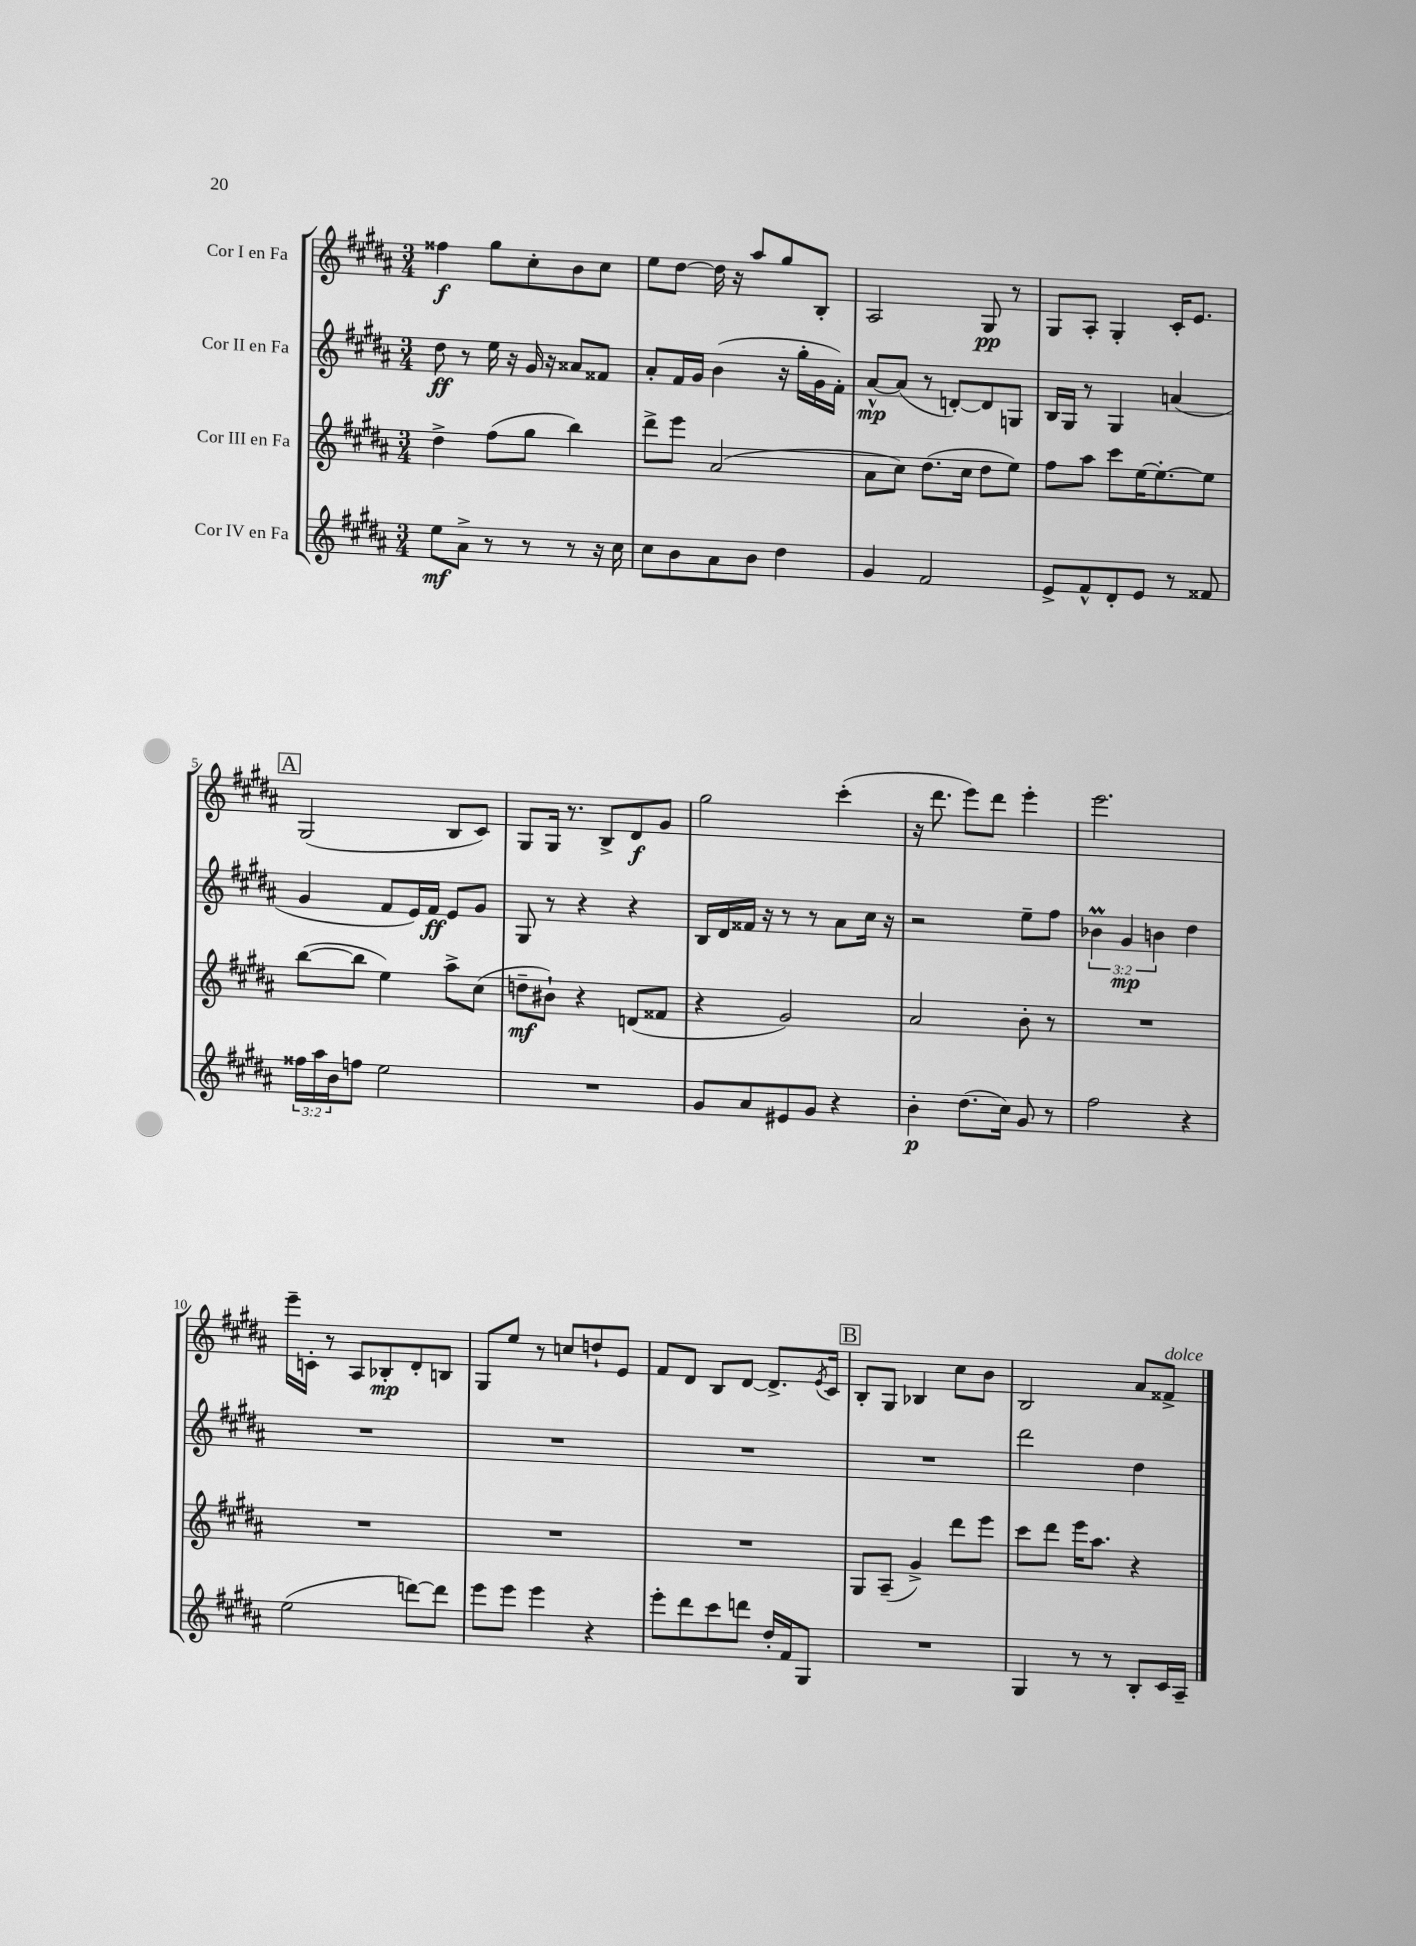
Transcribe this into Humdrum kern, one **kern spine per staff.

**kern	**kern	**kern	**kern
*staff4	*staff3	*staff2	*staff1
*clefG2	*clefG2	*clefG2	*clefG2
*k[f#c#g#d#a#]	*k[f#c#g#d#a#]	*k[f#c#g#d#a#]	*k[f#c#g#d#a#]
*M3/4	*M3/4	*M3/4	*M3/4
8ee\L	4dd#^\	8dd#\	4ff##\
8a#^\J	.	8r	.
8r	(8ff#\L	16ee\	8gg#\L
.	.	16r	.
8r	8gg#\J	16g#/	8cc#'\
.	.	16r	.
8r	4bb\)	8a##/L	8b\
16r	.	8f##/J	8cc#\J
16cc#\	.	.	.
=	=	=	=
8cc#\L	8ddd#^\L	8a#'/L	8ee\L
8b\	8eee\J	16f#/L	[8dd#\J
.	.	16g#/JJ	.
8a#\	(2a#/	(4b\	16dd#\]
.	.	.	16r
8b\J	.	.	8aa#/L
4dd#\	.	16r	8gg#/
.	.	16gg#'\LL	.
.	.	16g#\	8B'/J
.	.	16f#'\JJ)	.
=	=	=	=
4g#/	8a#\L	[8a#^^/L	2A#/
.	8cc#\J)	(8a#/]J	.
2f#/	(8.dd#\L	8r	.
.	.	[8d'/L)	.
.	16cc#\Jk	.	.
.	8dd#\L	8d/]	8G#/
.	8ee\J)	8G/J	8r
=	=	=	=
8e^/L	8ff#\L	16B/LL	8G#/L
.	.	16G#/JJ	.
8f#^^/	8aa#\J	8r	8A#'/J
8d#'/	8ccc#\L	4G#/	4G#'/
8e/J	[16ee\K	.	.
.	8.ee'\_	.	.
8r	.	(4a/	16c#'/LK
.	.	.	8.e/J
8f##/	8ee\]J	.	.
=	=	=	=
24ff##\LL	([8bb\L	4g#/	(2G#/
24aa#\	.	.	.
24b\J	.	.	.
8ff\J	8bb\]J	.	.
2ee\	4ee\)	8f#/L	.
.	.	16e/L)	.
.	.	16f#/JJ	.
.	8aa#^\L	8e/L	8B/L
.	(8cc#\J	8g#/J	8c#/J)
=	=	=	=
2.r	8dd~\L	8G#/	8G#/L
.	8b#`\J)	8r	16G#/Jk
.	.	.	8.r
.	4r	4r	.
.	.	.	8B^/L
.	(8d/L	4r	8d#/
.	8f##/J	.	8g#/J
=	=	=	=
8g#/L	4r	16B/LL	2gg#\
.	.	16d#/	.
8a#/	.	16f##/JJ	.
.	.	16r	.
8e#/	2g#/)	8r	.
8g#/J	.	8r	.
4r	.	8a#\L	(4ccc#'\
.	.	16cc#\Jk	.
.	.	16r	.
=	=	=	=
4b'\	2a#/	2r	16r
.	.	.	8.ddd#\
(8.dd#\L	.	.	8eee\L)
.	.	.	8ddd#\J
16cc#\Jk)	.	.	.
8g#/	8b'\	8ee~\L	4eee'\
8r	8r	8ff#\J	.
=	=	=	=
2ff#\	2.r	6b-\	2.eee\
.	.	6g#/	.
.	.	6b\	.
4r	.	4dd#\	.
=	=	=	=
(2ee\	2.r	2.r	16eee~\LL
.	.	.	16c'\JJ
.	.	.	8r
.	.	.	8A#/L
.	.	.	8B-'/
[8ddd\L)	.	.	8d#'/
8ddd\]J	.	.	8B/J
=	=	=	=
8eee\L	2.r	2.r	8G#/L
8eee\J	.	.	8ee/J
4eee\	.	.	8r
.	.	.	8cc/L
4r	.	.	8dd`/
.	.	.	8e/J
=	=	=	=
8eee'\L	2.r	2.r	8f#/L
8ddd#\	.	.	8d#/J
8ccc#\	.	.	8B/L
8ddd\J	.	.	[8d#/J
16dd#'/LL	.	.	8.d#^/]L
16f#/J	.	.	.
8G#/J	.	.	.
.	.	.	8qe/
.	.	.	16c#/Jk
=	=	=	=
2.r	8G#/L	2.r	8B'/L
.	(8A#~/J	.	8G#/J
.	4g#^/)	.	4B-/
.	8ddd#\L	.	8cc#\L
.	8eee\J	.	8b\J
=	=	=	=
4G#/	8ccc#\L	2ddd#\	2B/
.	8ddd#\J	.	.
8r	16eee\LK	.	.
.	8.aa#\J	.	.
8r	.	.	.
8B'/L	4r	4dd#\	8a#/L
16c#/L	.	.	8f##^/J
16A#~/JJ	.	.	.
==	==	==	==
*-	*-	*-	*-
